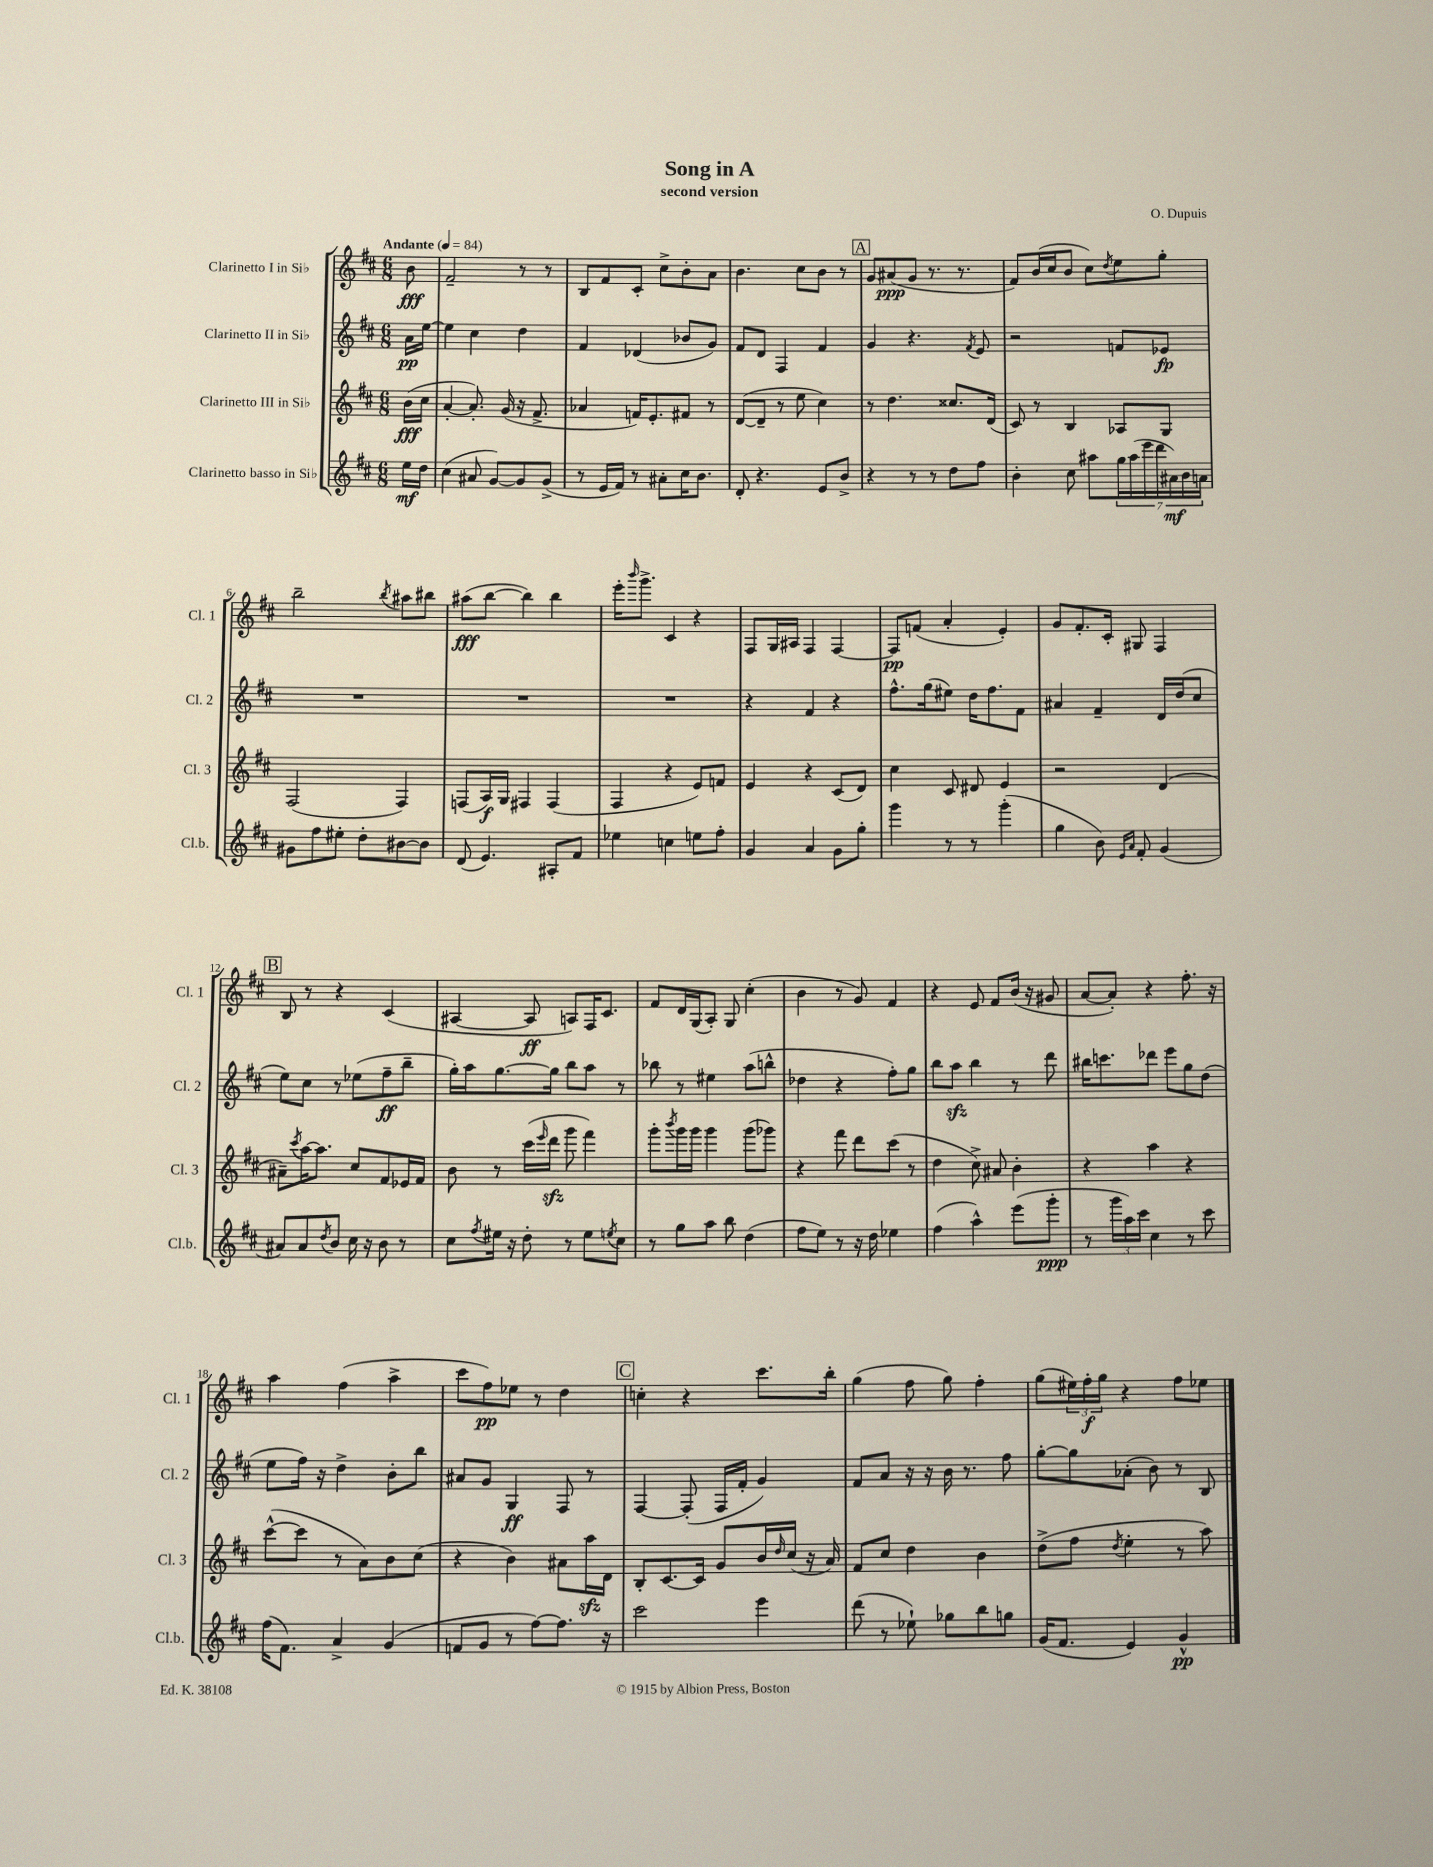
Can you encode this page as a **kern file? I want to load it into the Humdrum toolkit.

**kern	**kern	**kern	**kern
*staff4	*staff3	*staff2	*staff1
*clefG2	*clefG2	*clefG2	*clefG2
*k[f#c#]	*k[f#c#]	*k[f#c#]	*k[f#c#]
*M6/8	*M6/8	*M6/8	*M6/8
*MM84	*MM84	*MM84	*MM84
16ee	(16b	16a	8b
16dd	16cc#	[16ee	.
=	=	=	=
(4cc#	[4a'	4ee]	2f#~
8a#	8.a'])	4cc#	.
[8g)	.	.	.
.	(16g	.	.
8g]	16r	4dd	8r
.	8.f#^	.	.
(8g^	.	.	8r
=	=	=	=
8r	4a-	4f#	8B
16e	.	.	8f#
16f#)	.	.	.
8r	16f)	(4d-	8c#'
.	8.e'	.	.
8a#'	.	.	8cc#^
16cc#	8f#	8b-	8b'
8.b	.	.	.
.	8r	8g)	8a
=	=	=	=
8d'	([8d	8f#	4.b
4.r	8d~]	8d	.
.	8r	4F#	.
.	8ee	.	8cc#
8e	4cc#)	4f#	8b
8b^	.	.	8r
=	=	=	=
4r	8r	4g	8g
.	4.dd	.	(8a#
8r	.	4.r	8g
8r	.	.	8.r
8dd	8.cc##	.	.
.	.	.	8.r
.	.	8qf#	.
8ff#	.	8e	.
.	(16d	.	.
=	=	=	=
4b'	8c#)	2r	8f#)
.	8r	.	(16b
.	.	.	16cc#
8cc#	4B	.	8b
8aa#	.	.	8cc#)
.	.	.	8qdd
28gg	8A-	8f	8ee
(28aa#	.	.	.
28eee	.	.	.
28ddd	.	.	.
.	8G	8e-	8gg'
28a#)	.	.	.
28b	.	.	.
28a	.	.	.
=	=	=	=
8g#	(2F#	2.r	2bb~
8ff#	.	.	.
8ee#'	.	.	.
8dd'	.	.	.
.	.	.	8qbb
[8b#	4F#)	.	8aa#
8b#]	.	.	8bb#
=	=	=	=
(8d	(8F	2.r	(8aa#
4.e)	16A)	.	[8bb
.	16G	.	.
.	4F#	.	4bb])
8A#'	(4F#	.	4bb
8f#	.	.	.
=	=	=	=
4ee-	4F#	2.r	16eee'
.	.	.	16qqbbb
.	.	.	8.ggg^
4cc	4r	.	4c#
8ee	8e)	.	4r
8ff#'	8f	.	.
=	=	=	=
4g	4e	4r	8F#
.	.	.	16G
.	.	.	16A#
4a	4r	4f#	4F#
8g	(8c#	4r	[4F#
8gg'	8d)	.	.
=	=	=	=
4ggg	4cc#	8.ff#^^	8F#]
.	.	.	(8f
.	.	(16gg	.
8r	8c#	8ee#)	4a'
8r	8d#	16dd	.
.	.	8.ff#	.
(4ggg'	4e	.	4e')
.	.	8f#	.
=	=	=	=
4gg	2r	4a#	8g
.	.	.	8.f#'
8b)	.	4f#~	.
.	.	.	16c#'
16qqe	.	.	.
16qqa	.	.	.
8f#'	.	.	8G#
(4g	(4d	16d	4F#
.	.	(16dd	.
.	.	8cc#	.
=	=	=	=
8a#)	8a#~)	8ee)	8B
.	8qccc#	.	.
8a#	[16aa	8cc#	8r
.	8.aa]	.	.
8qdd	.	.	.
8b	.	8r	4r
16cc#	8cc#	(8ee-	.
16r	.	.	.
8b	8f#	8ff#~	(4c#
8r	16e-	8bb~	.
.	16f#	.	.
=	=	=	=
8cc#	8b	16gg')	[4A#
.	.	16aa	.
8qff#	.	.	.
16ee#	8r	[8.gg	.
16r	.	.	.
8dd'	(16ccc#	.	8A#]
.	16qqeee	.	.
.	16ddd	16gg]	.
8r	8ggg	8bb	8A)
8ee#	4fff#)	8aa	16F#
.	.	.	8.c#
8qee	.	.	.
8cc#	.	8r	.
=	=	=	=
8r	8ggg'	8bb-	8f#
.	8qbbb	.	.
8gg	16ggg	8r	16d
.	16ggg	.	(16G
8aa	4ggg	4ee#	8A')
8bb	.	.	8G
(4dd	(8ggg	(8aa	(4cc#'
.	8ggg-)	8bb^^	.
=	=	=	=
8ff#	4r	4dd-	4b
8ee)	.	.	.
8r	8fff#	4r	8r
16r	8ddd	.	8g)
16dd	.	.	.
4ee-	(8ccc#	8ff#')	4f#
.	8r	8gg	.
=	=	=	=
(4ff#	4dd	8bb	4r
.	.	8aa	.
4aa^^)	8cc#^)	4bb	8e
.	8a#	.	8f#
(8eee	4b'	8r	(16b
.	.	.	16r
8ggg'	.	8ddd	8g#
=	=	=	=
8r	4r	16bb#	[8a
.	.	8.ccc	.
24ggg	.	.	8a'])
24aa)	.	.	.
24ccc#	.	.	.
4cc#	4aa	8ddd-	4r
.	.	8eee	.
8r	4r	8gg	8.ff#'
8ccc#	.	(8dd	.
.	.	.	16r
=	=	=	=
(16ff#	([8ccc#^^	8ee	4aa
8.f#)	.	.	.
.	8ccc#]	16ff#)	.
.	.	16r	.
4a^	8r	4dd^	(4ff#
.	8a)	.	.
(4g	8b	8b'	4aa^
.	(8cc#	8bb	.
=	=	=	=
8f	4r	8a#	8ccc#
8g	.	8g	8ff#)
8r	4b)	4G	8ee-
[8ff#)	.	.	8r
8.ff#]	8a#	8F#	4dd
.	16aa	8r	.
16r	16d	.	.
=	=	=	=
2ccc#	8B'	[4F#	4cc'
.	[8.c#	.	.
.	.	(8F#']	4r
.	16c#]	.	.
.	8g	16F#	.
.	.	16f#'	.
4eee	16b	4g)	8.ccc#
.	16qqdd	.	.
.	(16cc#	.	.
.	16r	.	.
.	16a)	.	16bb'
=	=	=	=
(8ddd	8f#	8f#	(4gg
8r	8cc#	8a	.
8ee-`)	4dd	16r	8ff#
.	.	16r	.
8gg-	.	16b	8gg)
.	.	8.r	.
8bb	4b	.	4ff#'
8gg	.	8ff#	.
=	=	=	=
(16g	(8dd^	[8gg'	(8gg
8.f#	.	.	.
.	8ff#	8gg]	24ee#)
.	.	.	24ff#'
.	.	.	24gg
.	8qdd	.	.
4e)	4ee'	(8a-'	4r
.	.	8b)	.
4g^^	8r	8r	8ff#
.	8aa)	8B	8ee-
==	==	==	==
*-	*-	*-	*-
